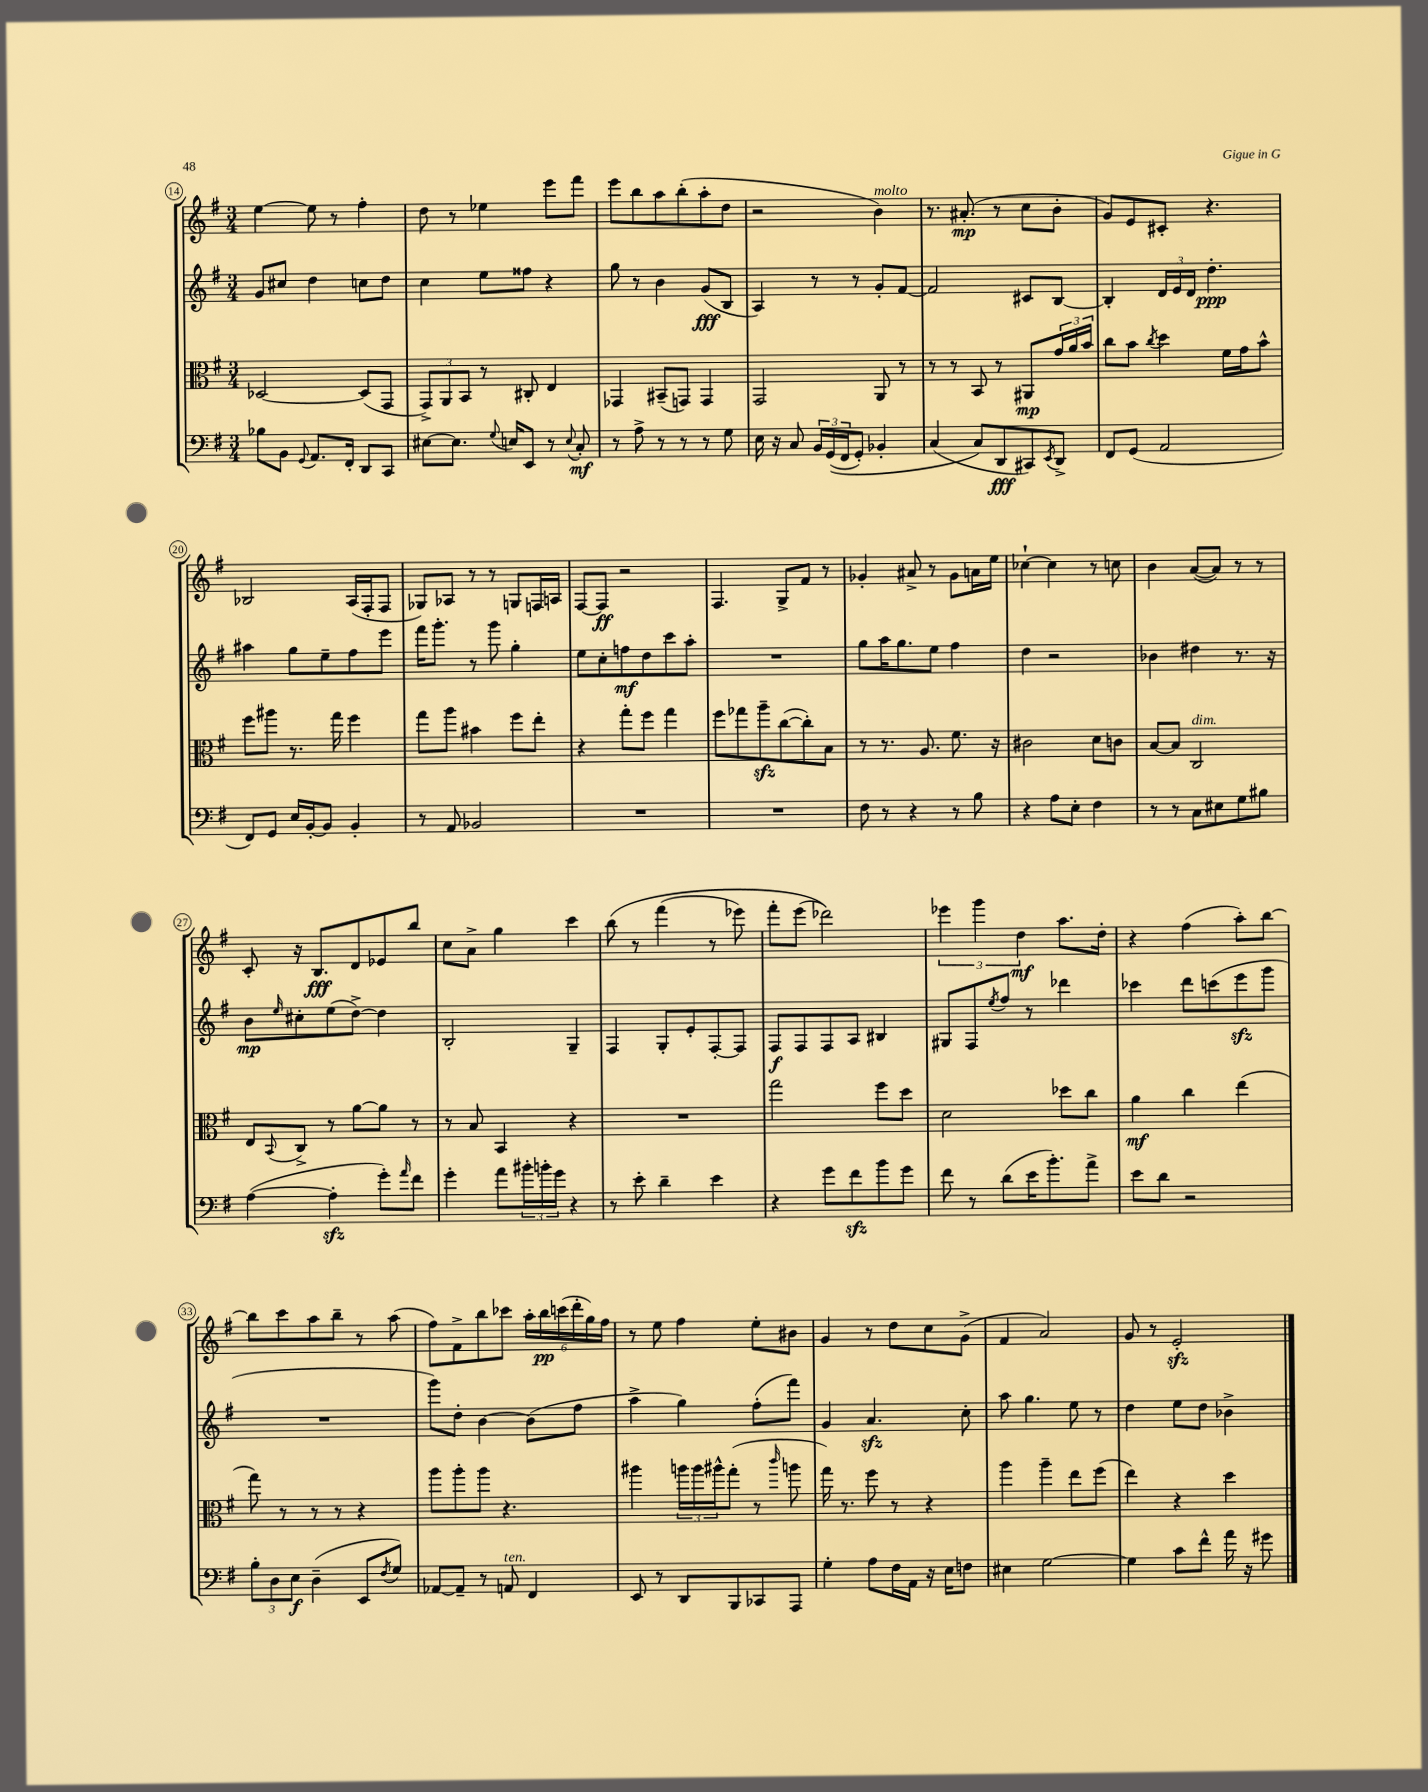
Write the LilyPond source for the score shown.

<<
\new StaffGroup <<
\new Staff = "s0" {
    \clef treble \key g \major \numericTimeSignature \time 3/4
    e''4~ e''8 r8 fis''4-. |
    d''8 r8 ees''4 e'''8 fis'''8 |
    e'''8 b''8 a''8 b''8-.( a''8-. d''8 |
    r2 b'4^\markup { \italic "molto" }) |
    r8. ais'8.-.\mp( r8 c''8 b'8-. |
    g'8) e'8 cis'8-. r4. |
    bes2 a16( fis16-. fis8 |
    ges8) aes8 r8 r8 g8 f16 a16 |
    fis8~ fis8\ff r2 |
    fis4. g8-> fis'8 r8 |
    ges'4-. ais'8-> r8 ges'8 a'16 e''16 |
    ces''4~-! ces''4 r8 c''8 |
    b'4 a'8~( a'8) r8 r8 |
    c'8-. r16 b8.\fff d'8 ees'8 b''8 |
    c''8 a'8-> g''4 c'''4 |
    b''8\( r8 fis'''4( r8 ees'''8) |
    fis'''8-. e'''8( des'''2)\) |
    \tuplet 3/2 { ees'''4 g'''4 d''4\mf } a''8. d''16-. |
    r4 fis''4( a''8-.) b''8~ |
    b''8 c'''8 a''8 b''8-- r8 a''8( |
    fis''8) fis'8-> b''8 ces'''8 \tuplet 6/4 { a''16-. b''16\pp c'''16( d'''16-. g''16) fis''16 } |
    r8 e''8 fis''4 e''8-. bis'8 |
    g'4 r8 d''8 c''8 g'8->( |
    fis'4 a'2) |
    g'8 r8 e'2-.\sfz \bar "|." |
}
\new Staff = "s1" {
    \clef treble \key g \major \numericTimeSignature \time 3/4
    g'8 cis''8 d''4 c''8 d''8 |
    c''4 e''8 fisis''8 r4 |
    g''8 r8 b'4 g'8\fff( b8 |
    a4) r8 r8 g'8-. fis'8~ |
    fis'2 cis'8 b8~ |
    b4-. \tuplet 3/2 { d'16 e'16 d'16 } d''4.-.\ppp |
    ais''4 g''8 e''8-- fis''8 e'''8 |
    fis'''16 g'''8.-. r8 g'''8 g''4-. |
    e''8 c''8-. f''8\mf d''8 c'''8 a''8-. |
    R2. |
    g''8 a''16 g''8. e''8 fis''4 |
    d''4 r2 |
    bes'4 dis''4 r8. r16 |
    b'8\mp \grace { e''16 } cis''8-. e''8( d''8~->) d''4 |
    b2-. g4-- |
    fis4 g8-. e'8-. fis8~-. fis8 |
    fis8\f fis8 fis8 a8 bis4 |
    gis8 fis8 \acciaccatura { e''8 } fis''8 r8 des'''4 |
    ces'''4 d'''8 c'''8( e'''8\sfz g'''8 |
    R2. |
    g'''8) d''8-. b'4~ b'8( fis''8 |
    a''4-> g''4) fis''8-.( fis'''8) |
    g'4 a'4.\sfz c''8-. |
    a''8 g''4. e''8 r8 |
    d''4 e''8 d''8 bes'4-> \bar "|." |
}
\new Staff = "s2" {
    \clef alto \key g \major \numericTimeSignature \time 3/4
    des2~ des8( g,8 |
    \tuplet 3/2 { g,8->) a,8 b,8 } r8 cis8-. e4 |
    ges,4 bis,8--( g,8) g,4 |
    g,2 a,8 r8 |
    r8 r8 b,8 r8 ais,8\mp \tuplet 3/2 { g'16 a'16 b'16 } |
    c''8 b'8 \acciaccatura { c''8 } d''4 fis'16 g'16 b'8-^ |
    fis''8 ais''8 r8. g''16 fis''4 |
    g''8 a''8 bis'4 fis''8 e''8-. |
    r4 g''8-. fis''8 g''4 |
    fis''8 ges''8 a''8--\sfz c''8~( c''8-.) b8 |
    r8 r8. a8. fis'8. r16 |
    cis'2 d'8 c'8 |
    b8~ b8 c2^\markup { \italic "dim." } |
    e8 \appoggiatura { b,8 } c8-> r8 a'8~ a'8 r8 |
    r8 b8 b,4 r4 |
    R2. |
    g''2 fis''8 d''8 |
    d'2 des''8 c''8 |
    a'4\mf c''4 e''4( |
    g''8) r8 r8 r8 r4 |
    a''8 a''8-. a''8 r4. |
    ais''4 \tuplet 3/2 { a''16 a''16 ais''16-^ } g''8-.( r8 \grace { c'''16 } a''8 |
    g''16) r8. fis''8 r8 r4 |
    a''4 a''4-- e''8 fis''8( |
    e''4) r4 d''4 \bar "|." |
}
\new Staff = "s3" {
    \clef bass \key g \major \numericTimeSignature \time 3/4
    bes8 b,8 \appoggiatura { g,8 } a,8. fis,16-. d,8 c,8 |
    eis8~ eis8. \appoggiatura { g8 } e16 e,8 r8 \appoggiatura { e8 } c8-.\mf |
    r8 a8-> r8 r8 r8 g8 |
    e16 r16 c8 \tuplet 3/2 { b,16 g,16(\( fis,16 } g,8-.) bes,4-. |
    c4( c8\) d,8\fff cis,8) \acciaccatura { e,8 } d,8-> |
    fis,8 g,8( a,2 |
    fis,8) g,8 e16 b,16~-. b,8 b,4-. |
    r8 a,8 bes,2 |
    R2. |
    R2. |
    fis8 r8 r4 r8 b8 |
    r4 a8 e8-. fis4 |
    r8 r8 c8 eis8 g8 bis8 |
    a4~( a4-.\sfz g'8-.) \grace { a'16 } fis'8 |
    g'4-. a'8 \tuplet 3/2 { bis'16-. b'16-. g'16 } r4 |
    r8 e'8-. d'4-- e'4 |
    r4 g'8 fis'8\sfz b'8 g'8 |
    fis'8 r8 d'8( e'16 b'8.-.) a'8-> |
    e'8 d'8 r2 |
    \tuplet 3/2 { b8-. d8 e8\f } d4--( e,8 \acciaccatura { fis8 } g8) |
    aes,8~ aes,8-- r8 a,8^\markup { \italic "ten." } fis,4 |
    e,8 r8 d,8 b,,8 ces,8 a,,8 |
    g4-. a8 fis16 a,16 r16 e16 f8 |
    eis4 g2~ |
    g4 c'8 fis'8-^ a'16 r16 gis'8 \bar "|." |
}
>>
>>
\layout { \context { \Score currentBarNumber = #14 \override BarNumber.stencil = #(make-stencil-circler 0.1 0.3 ly:text-interface::print) } }
